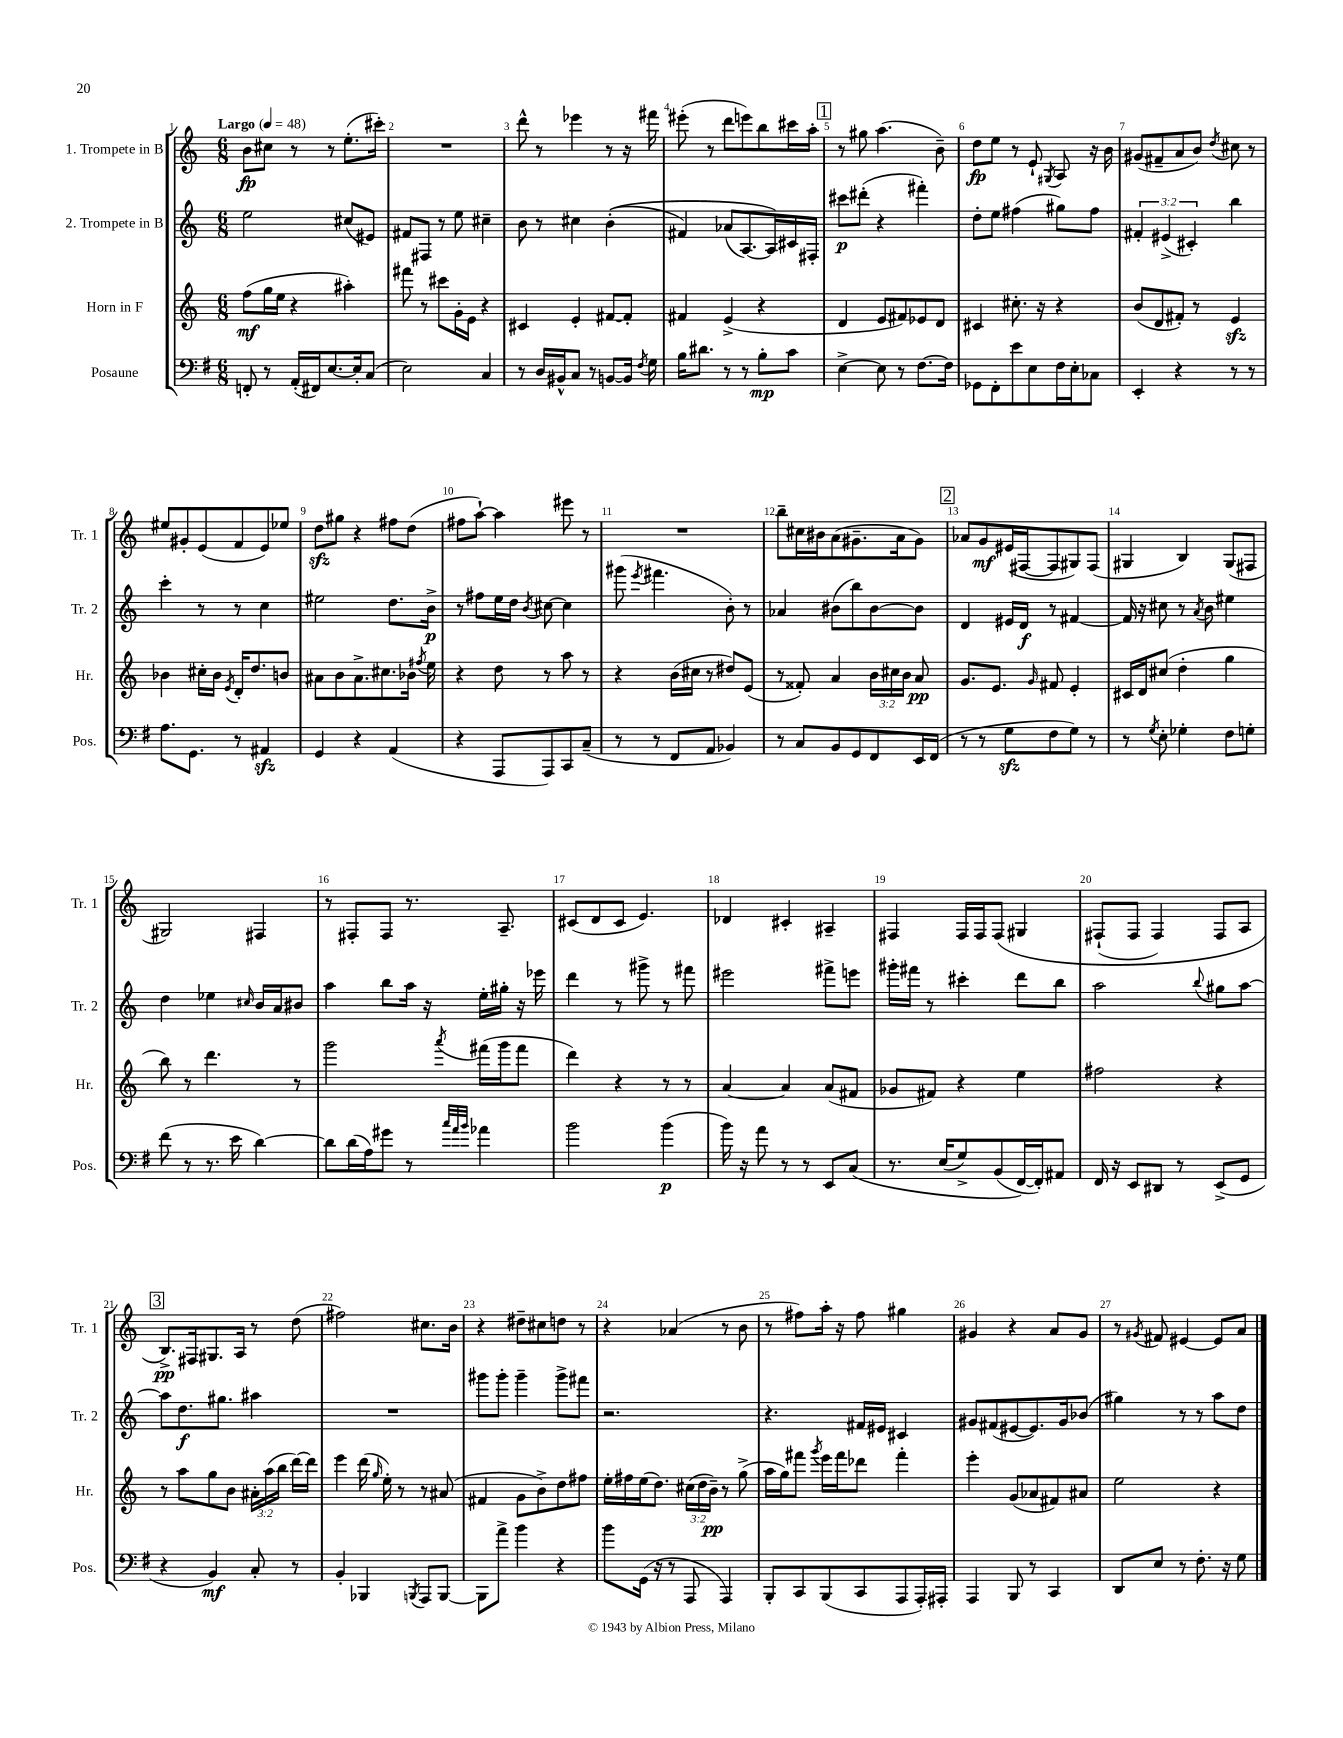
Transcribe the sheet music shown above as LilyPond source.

<<
\new StaffGroup <<
\new Staff = "s0" \with { instrumentName = "1. Trompete in B" shortInstrumentName = "Tr. 1" } {
    \clef treble \key c \major \numericTimeSignature \time 6/8 \tempo "Largo" 4 = 48
    \autoBeamOff b'8[\fp cis''8] r8 r8 e''8.[-.( cis'''16]-.) |
    R2. |
    d'''8-^ r8 ees'''4 r8 r16 fis'''16 |
    eis'''8-.( r8 d'''8[ e'''8) b''8 cis'''16 a''16]-. |
    \mark \markup { \box "1" } r8 gis''8 a''4.( b'8--) |
    d''8[\fp e''8] r8 e'8-! \acciaccatura { gis8 } a8 r16 b'16 |
    gis'8[( fis'8-- a'8 b'8]) \acciaccatura { d''8 } cis''8 r8 |
    eis''8[ gis'8-. e'8( f'8 e'8) ees''8] |
    d''8[\sfz gis''8] r4 fis''8[ d''8]( |
    fis''8[ a''8]~-!) a''4 eis'''8 r8 |
    R2. |
    b''8[-- cis''16 bis'16 a'8( gis'8.-- a'16 gis'8]) |
    \mark \markup { \box "2" } aes'8[ g'8\mf eis'16( fis16~ fis8 gis8) fis8]( |
    gis4 b4) gis8[( fis8] |
    gis2) fis4 |
    r8 fis8[-. fis8] r8. a8.-- |
    cis'8[( d'8 cis'8] e'4.) |
    des'4 cis'4-. ais4-- |
    fis4 fis16[ fis16 fis8]\( gis4 |
    fis8[-!( fis8] fis4) fis8[ a8] |
    \mark \markup { \box "3" } b8.[->\pp\) fis16 gis8. a16] r8 d''8( |
    fis''2) cis''8.[ b'16] |
    r4 dis''8[-- cis''8 d''8] r8 |
    r4 aes'4( r8 b'8 |
    r8 fis''8[) a''16]-. r16 fis''8 gis''4 |
    gis'4 r4 a'8[ gis'8] |
    r8 \acciaccatura { gis'8 } fis'8 eis'4~ eis'8[ a'8] \bar "|." |
}
\new Staff = "s1" \with { instrumentName = "2. Trompete in B" shortInstrumentName = "Tr. 2" } {
    \clef treble \key c \major \numericTimeSignature \time 6/8 \override Staff.TupletNumber.text = #tuplet-number::calc-fraction-text
    \autoBeamOff e''2 cis''8[( eis'8]) |
    fis'8[ fis8] r8 e''8 cis''4-- |
    b'8 r8 cis''4 b'4-.(\( |
    fis'4) aes'8[( a8.~) a16\) cis'16 fis16]-. |
    \mark \markup { \box "1" } cis'''8[\p dis'''8]-.( r4 fis'''4-.) |
    d''8[-. e''8] fis''4( gis''8[) fis''8] |
    \tuplet 3/2 { fis'4-. eis'4->( cis'4-.) } b''4 |
    c'''4-. r8 r8 c''4 |
    eis''2 d''8.[ b'16]->\p |
    r8 fis''8[ e''16 d''16] \acciaccatura { b'8 } cis''8~ cis''4 |
    gis'''8( \acciaccatura { e'''8 } fis'''4. b'8-.) r8 |
    aes'4 bis'8[( b''8) bis'8~ bis'8] |
    \mark \markup { \box "2" } d'4 eis'16[ d'16]\f r8 fis'4~ |
    fis'16 r16 cis''8 r8 \acciaccatura { a'8 } b'8 eis''4 |
    d''4 ees''4 \grace { cis''16 } b'16[ a'16 bis'8] |
    a''4 b''8[ a''16] r16 e''16[-. gis''16]-. r16 ees'''16 |
    d'''4 r8 gis'''8-> r8 fis'''8 |
    eis'''2 fis'''8[-> e'''8] |
    gis'''16[-. fis'''16] r8 cis'''4-. d'''8[ b''8] |
    a''2 \appoggiatura { b''8 } gis''8[ a''8]~ |
    \mark \markup { \box "3" } a''8[ d''8.\f gis''8.] ais''4 |
    R2. |
    gis'''8[ gis'''8]-. gis'''4-- gis'''8[-> fis'''8] |
    r2. |
    r4. fis'16[ eis'16] cis'4 |
    gis'8[ fis'8( eis'8~ eis'8.) gis'16 bes'8]( |
    gis''4) r8 r8 a''8[ d''8] \bar "|." |
}
\new Staff = "s2" \with { instrumentName = "Horn in F" shortInstrumentName = "Hr." } {
    \clef treble \key c \major \numericTimeSignature \time 6/8 \override Staff.TupletNumber.text = #tuplet-number::calc-fraction-text
    \autoBeamOff f''8[\mf( g''16 e''16] r4 ais''4-.) |
    fis'''8 r8 cis'''8[ g'16-. e'16] r4 |
    cis'4 e'4-. fis'8[~ fis'8]-. |
    fis'4 e'4->( r4 |
    \mark \markup { \box "1" } d'4 e'8[ fis'8) ees'8 d'8] |
    cis'4 cis''8.-. r16 r4 |
    b'8[( d'8 fis'8]-.) r8 e'4\sfz |
    bes'4 cis''16[-. bes'16] \acciaccatura { e'8 } d'16[-. d''8. b'8] |
    ais'8[ b'8 ais'8.-> cis''8. bes'16] \acciaccatura { fis''8 } e''16 |
    r4 d''8 r8 a''8 r8 |
    r4 b'16[( cis''16] r8 dis''8[) e'8]( |
    r8 fisis'8-.) a'4 \tuplet 3/2 { b'16[ cis''16 b'16] } a'8\pp |
    \mark \markup { \box "2" } g'8.[ e'8.] \grace { g'16 } fis'8 e'4-. |
    cis'16[ d'16 cis''8]( d''4-. g''4 |
    b''8) r8 d'''4. r8 |
    g'''2 \acciaccatura { a'''8 } fis'''16[( g'''16 fis'''8] |
    d'''4) r4 r8 r8 |
    a'4~ a'4 a'8[( fis'8] |
    ges'8[ fis'8]) r4 e''4 |
    fis''2 r4 |
    \mark \markup { \box "3" } r8 a''8[ g''8 b'8] \tuplet 3/2 { ais'16[-. a''16( b''16] } d'''16[~) d'''16] |
    e'''4 d'''16( \grace { g''16 } e''16-.) r8 r8 ais'8( |
    fis'4 g'8[ b'8->) d''8 fis''8] |
    e''16[-. fis''16 e''16( d''8.]) \tuplet 3/2 { cis''16[( d''16 b'16]--\pp) } r8 g''8->( |
    a''16[ g''16) fis'''8] \acciaccatura { g'''8 } e'''16[ fis'''16 des'''8] fis'''4-. |
    e'''4-. g'8[( aes'8 fis'8) ais'8] |
    e''2 r4 \bar "|." |
}
\new Staff = "s3" \with { instrumentName = "Posaune" shortInstrumentName = "Pos." } {
    \clef bass \key g \major \numericTimeSignature \time 6/8
    \autoBeamOff f,8-. r8 a,16[-.( fis,16) e8.~ e16-. c8]( |
    e2) c4 |
    r8 d16[ bis,16-^ c8] r8 b,8[~ b,16] \acciaccatura { fis8 } g16 |
    b16[ dis'8.] r8 r8 b8[-.\mp c'8] |
    \mark \markup { \box "1" } e4~-> e8 r8 fis8.[~ fis16] |
    ges,8[ fis,8-. e'8 e8 fis16 e16-. ces8] |
    e,4-. r4 r8 r8 |
    a8.[ g,8.] r8 ais,4\sfz |
    g,4 r4 a,4( |
    r4 a,,8[ a,,8) c,8 c8]--( |
    r8 r8 fis,8[ a,8] bes,4) |
    r8 c8[ b,8 g,8 fis,8 e,16 fis,16]( |
    \mark \markup { \box "2" } r8 r8 g8[\sfz fis8 g8]) r8 |
    r8 \acciaccatura { g8 } e8-. ges4-. fis8[ g8]-. |
    fis'8( r8 r8. e'16 d'4~) |
    d'8[ d'16( a16) gis'8] r8 \grace { c''32[ a'32 b'32] } aes'4 |
    b'2 b'4\p( |
    b'16) r16 a'8 r8 r8 e,8[ c8]\( |
    r8. e16[( g8->) b,8( fis,16~\) fis,16-.) ais,8] |
    fis,16 r16 e,8[ dis,8] r8 e,8[->( g,8] |
    \mark \markup { \box "3" } r4 b,4\mf) c8-. r8 |
    b,4-. bes,,4 \acciaccatura { b,,8 } a,,8[ b,,8]~ |
    b,,8[ a'8]-> b'4 r4 |
    b'8[ g,16]( r16 r8 a,,8 a,,4) |
    b,,8[-. c,8 b,,8( c,8 a,,8 a,,16-.) ais,,16]-. |
    a,,4 b,,8 r8 c,4 |
    d,8[ e8] r8 fis8.-. r16 g8 \bar "|." |
}
>>
>>
\layout { \context { \Score \override BarNumber.break-visibility = ##(#f #t #t) barNumberVisibility = #all-bar-numbers-visible } }
